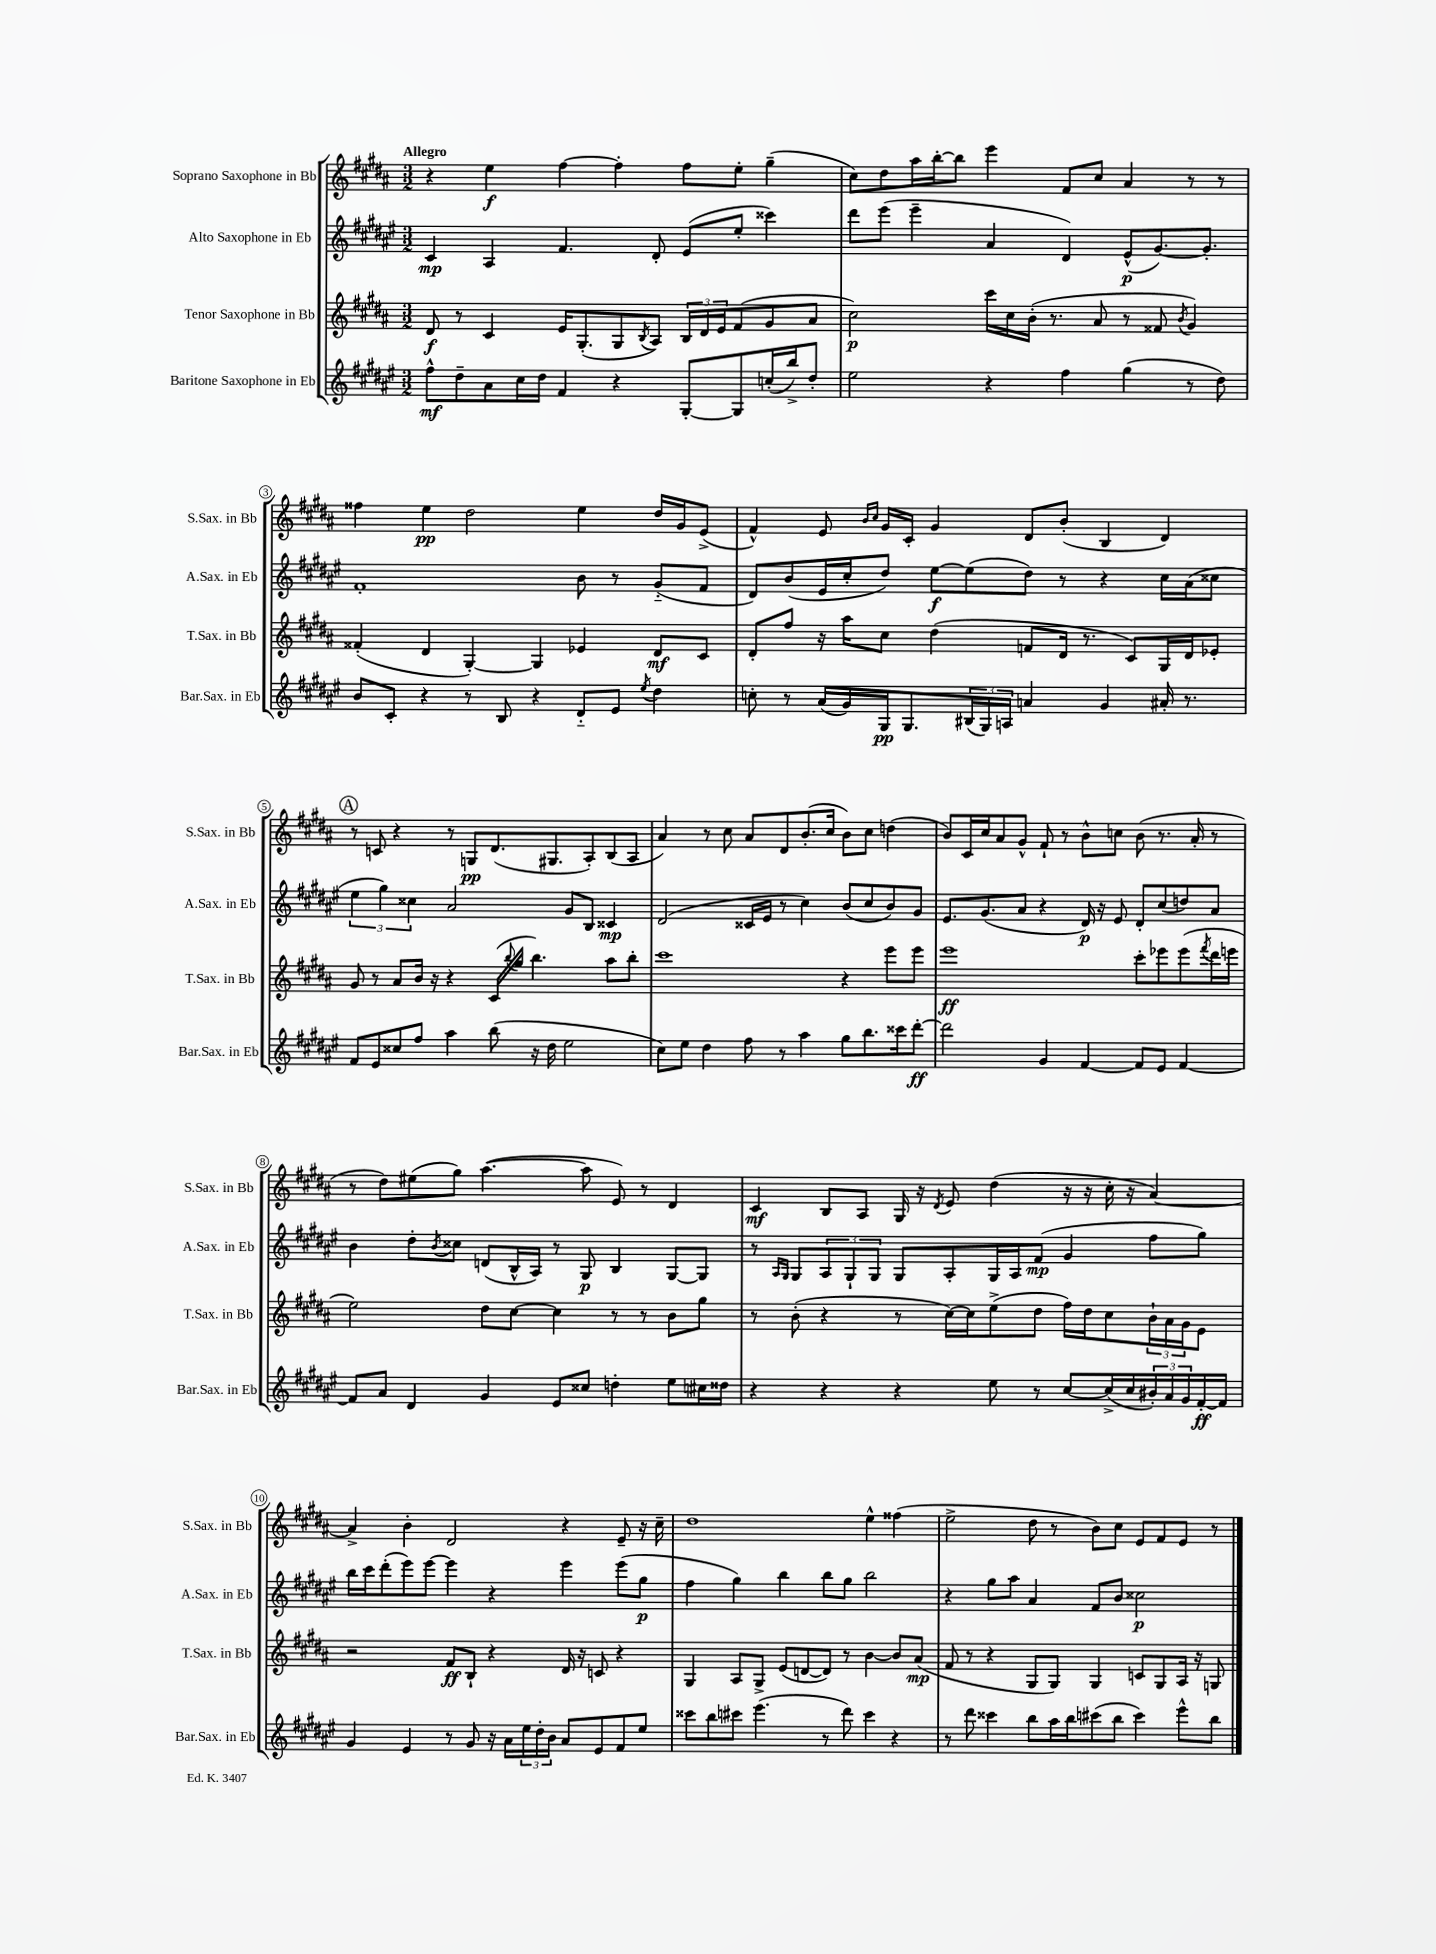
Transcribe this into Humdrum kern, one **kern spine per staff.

**kern	**kern	**kern	**kern
*staff4	*staff3	*staff2	*staff1
*clefG2	*clefG2	*clefG2	*clefG2
*k[f#c#g#d#a#e#]	*k[f#c#g#d#a#]	*k[f#c#g#d#a#e#]	*k[f#c#g#d#a#]
*M3/2	*M3/2	*M3/2	*M3/2
8ff#^^\L	8d#/	4c#/	4r
8dd#~\	8r	.	.
8a#\	4c#/	4A#/	4ee\
16cc#\L	.	.	.
16dd#\JJ	.	.	.
4f#/	16e/LK	4.f#/	[4ff#\
.	(8.G#'/	.	.
4r	8G#/	.	4ff#'\]
.	8qB/	.	.
.	8A#/J)	8d#'/	.
[8G#'/L	24B/LL	(8e#/L	8ff#\L
.	24d#/	.	.
.	24e/J	.	.
8G#/]	(8f#/	8ee#'/J	8ee'\J
(16cc'/L	8g#/	4ccc##\)	(4gg#~\
16bb^/J)	.	.	.
8dd#'/J	8a#/J	.	.
=	=	=	=
2ee#\	2cc#\)	8ddd#\L	8cc#\L)
.	.	(8eee#\J	8dd#\
.	.	4eee#~\	16aa#\L
.	.	.	[16bb'\J
.	.	.	8bb\]J
4r	16ccc#\LL	4a#/	4eee\
.	16cc#\	.	.
.	(16b'\JJ	.	.
.	8.r	.	.
4ff#\	.	4d#/)	8f#/L
.	8a#/	.	8cc#/J
(4gg#\	8r	(8e#^^/L	4a#/
.	8f##/	[8.g#/)	.
.	8qb/	.	.
8r	4g#/)	.	8r
.	.	8.g#'/]J	.
8dd#\)	.	.	8r
=	=	=	=
8b/L	(4f##'/	1f#'	4ff##\
8c#'/J	.	.	.
4r	4d#/	.	4ee\
8r	[4G#'/)	.	2dd#\
8B/	.	.	.
4r	4G#/]	.	.
8d#'~/L	4e-/	8b\	4ee\
8e#/J	.	8r	.
8qee#/	.	.	.
4dd#\	8d#/L	(8g#'~/L	16dd#/LL
.	.	.	16g#/J
.	8c#/J	8f#/J	(8e^/J
=	=	=	=
8cc'\	8d#'/L	8d#/L)	4f#^^/)
8r	8ff#/J	(8b/	.
(16a#/LL	16r	16e#/L	8e/
16g#/)	16aa#\LK	16cc#'/J	.
.	.	.	16qqb/LL
.	.	.	16qqcc#/JJ
16G#/J	8cc#\J	8dd#/J)	16g#/LL
8.G#/	.	.	16c#'/JJ
.	(4dd#\	[8ee#\L	4g#/
(24B#/L	.	(8ee#\]	.
24G#/)	.	.	.
24A/JJ	.	.	.
4a/	8f/L	8dd#\J)	8d#/L
.	16d#/Jk	8r	(8b'/J
.	8.r	.	.
4g#/	.	4r	4B/
.	8c#/L)	.	.
16a#'/	16G#/L	16cc#\LL	4d#/)
8.r	16d#/J	(16a#\J	.
.	8e-'/J	8cc##\J	.
=	=	=	=
8f#/L	8g#/	6ee#\	8r
8e#/	8r	.	8c/
.	.	6gg#\)	.
8cc##/	8a#/L	.	4r
.	.	6cc##\	.
8ff#/J	16b/Jk	.	.
.	16r	.	.
4aa#\	4r	2a#/	8r
.	.	.	8G/L
(8bb\	(16c#/LL	.	(8.d#/
.	8qqbb/	.	.
.	16gg#/JJ	.	.
16r	4.bb\)	.	.
16dd#\	.	.	8.G#/
2ee#\	.	8g#/L	.
.	.	8B/J	8A#'/)
.	8aa#\L	4c##/	(8B/
.	8bb'\J	.	8A#/J
=	=	=	=
8cc#\L)	1ccc#	(2d#/	4a#/)
8ee#\J	.	.	.
4dd#\	.	.	8r
.	.	.	8cc#\
8ff#\	.	16c##/LL	8a#/L
.	.	16e#/JJ	.
8r	.	8r	8d#/
4aa#\	.	4cc#\)	(8.b'/
.	.	.	16cc#/Jk
8gg#\L	4r	(8b/L	8b\L)
8.bb\	.	8cc#/	8cc#\J
.	8eee\L	8b/)	(4dd\
16ccc##\k	.	.	.
[8ddd#'\J	8eee\J	8g#/J	.
=	=	=	=
2ddd#\]	1eee	8.e#/L	8b/L)
.	.	.	16c#/L
.	.	(8.g#/	16cc#/J
.	.	.	8a#/
.	.	8a#/J	8g#^^/J
4g#/	.	4r	8f#`/
.	.	.	8r
[4f#/	.	16d#/)	8b^^\L
.	.	16r	.
.	.	8e#/	8cc\J
8f#/]L	8ccc#'\L	8d#'/L	(8b\
8e#/J	8eee-\	(8cc#/	8.r
[4f#/	(8eee-\	8dd/)	.
.	.	.	16a#'/
.	8qfff#/	.	.
.	16ddd#\L	8a#/J	8r
.	16eee\JJ	.	.
=	=	=	=
8f#/]L	2ee\)	4b\	8r
8a#/J	.	.	8dd#\L)
4d#/	.	8dd#'\L	(8ee#\
.	.	8qb/	.
.	.	8cc##\J	8gg#\J)
4g#/	8dd#\L	(8d/L	([4.aa#\
.	[8cc#\J	16B^^/L	.
.	.	16A#/JJ)	.
8e#/L	4cc#\]	8r	.
8cc##/J	.	8G#/	8aa#\]
4dd'\	8r	4B/	8e/)
.	8r	.	8r
8ee#\L	8b\L	[8G#/L	4d#/
16cc#\L	8gg#\J	8G#/]J	.
16dd##\JJ	.	.	.
=	=	=	=
4r	8r	8r	4c#/
.	.	16qqA#/LL	.
.	.	16qqG#/JJ	.
.	(8b'\	8G#/L	.
4r	4r	12A#/	8B/L
.	.	12G#`/	.
.	.	.	8A#/J
.	.	12G#/J	.
4r	8r	8G#/L	16G#/
.	.	.	16r
.	.	.	8qd#/
.	[16cc#\LL)	8A#'/	8e/
.	16cc#\]J	.	.
8ee#\	(8ee^\	16G#/L	(4dd#\
.	.	16A#/J	.
8r	8dd#\J	(8f#/J	.
[8cc#/L	16ff#\LL)	4g#/	16r
.	16dd#\J	.	16r
(16cc#^/]L	8cc#\	.	16cc#'\
16cc#/	.	.	16r
24b#'/)	24b`\L	8ff#\L	[4a#/)
24a#/	24a#\	.	.
24g#/	24g#\J	.	.
[16f#'/	8e\J	8gg#\J)	.
16f#/]JJ	.	.	.
=	=	=	=
4g#/	2r	16bb\LL	4a#^/]
.	.	16ccc#\J	.
.	.	(8ddd#'\	.
4e#/	.	8eee#\)	4b'\
.	.	[8eee#\J	.
8r	8f#/L	4eee#\]	2d#/
8g#/	8B`/J	.	.
16r	4r	4r	.
16a#\LL	.	.	.
24ee#\	.	.	.
24dd#'\	.	.	.
24b\JJ	.	.	.
8a#/L	16d#/	4eee#\	4r
.	16r	.	.
8e#/	8c/	.	.
8f#/	4r	(8eee#\L	8e~/
8ee#/J	.	8gg#\J	16r
.	.	.	16cc#~\
=	=	=	=
8ccc##\L	4G#/	4ff#\	1dd#
8bb\	.	.	.
8ccc#\J	8A#/L	4gg#\)	.
(4.eee#\	8G#^/J	.	.
.	(8e/L	4bb\	.
.	[8d/	.	.
8r	8d/]J)	8bb\L	.
8ddd#\)	8r	8gg#\J	.
4ccc#\	[4b\	2bb\	4ee^^\
4r	8b/]L	.	(4ff##\
.	(8a#/J	.	.
=	=	=	=
8r	8f#/	4r	2ee^\
8ddd#\	8r	.	.
4ccc##\	4r	8gg#\L	.
.	.	8aa#\J	.
8bb\L	8G#/L	4a#/	8dd#\
16aa#\L	8G#/J)	.	8r
16bb\J	.	.	.
(8ccc#\	4G#/	8f#/L	8b\L)
8bb\J	.	8b/J	8cc#\J
4ccc#\)	8c/L	2cc##\	8e/L
.	8G#/	.	8f#/
8eee#^^\L	16A#/Jk	.	8e/J
.	16r	.	.
8bb\J	8G/	.	8r
==	==	==	==
*-	*-	*-	*-
